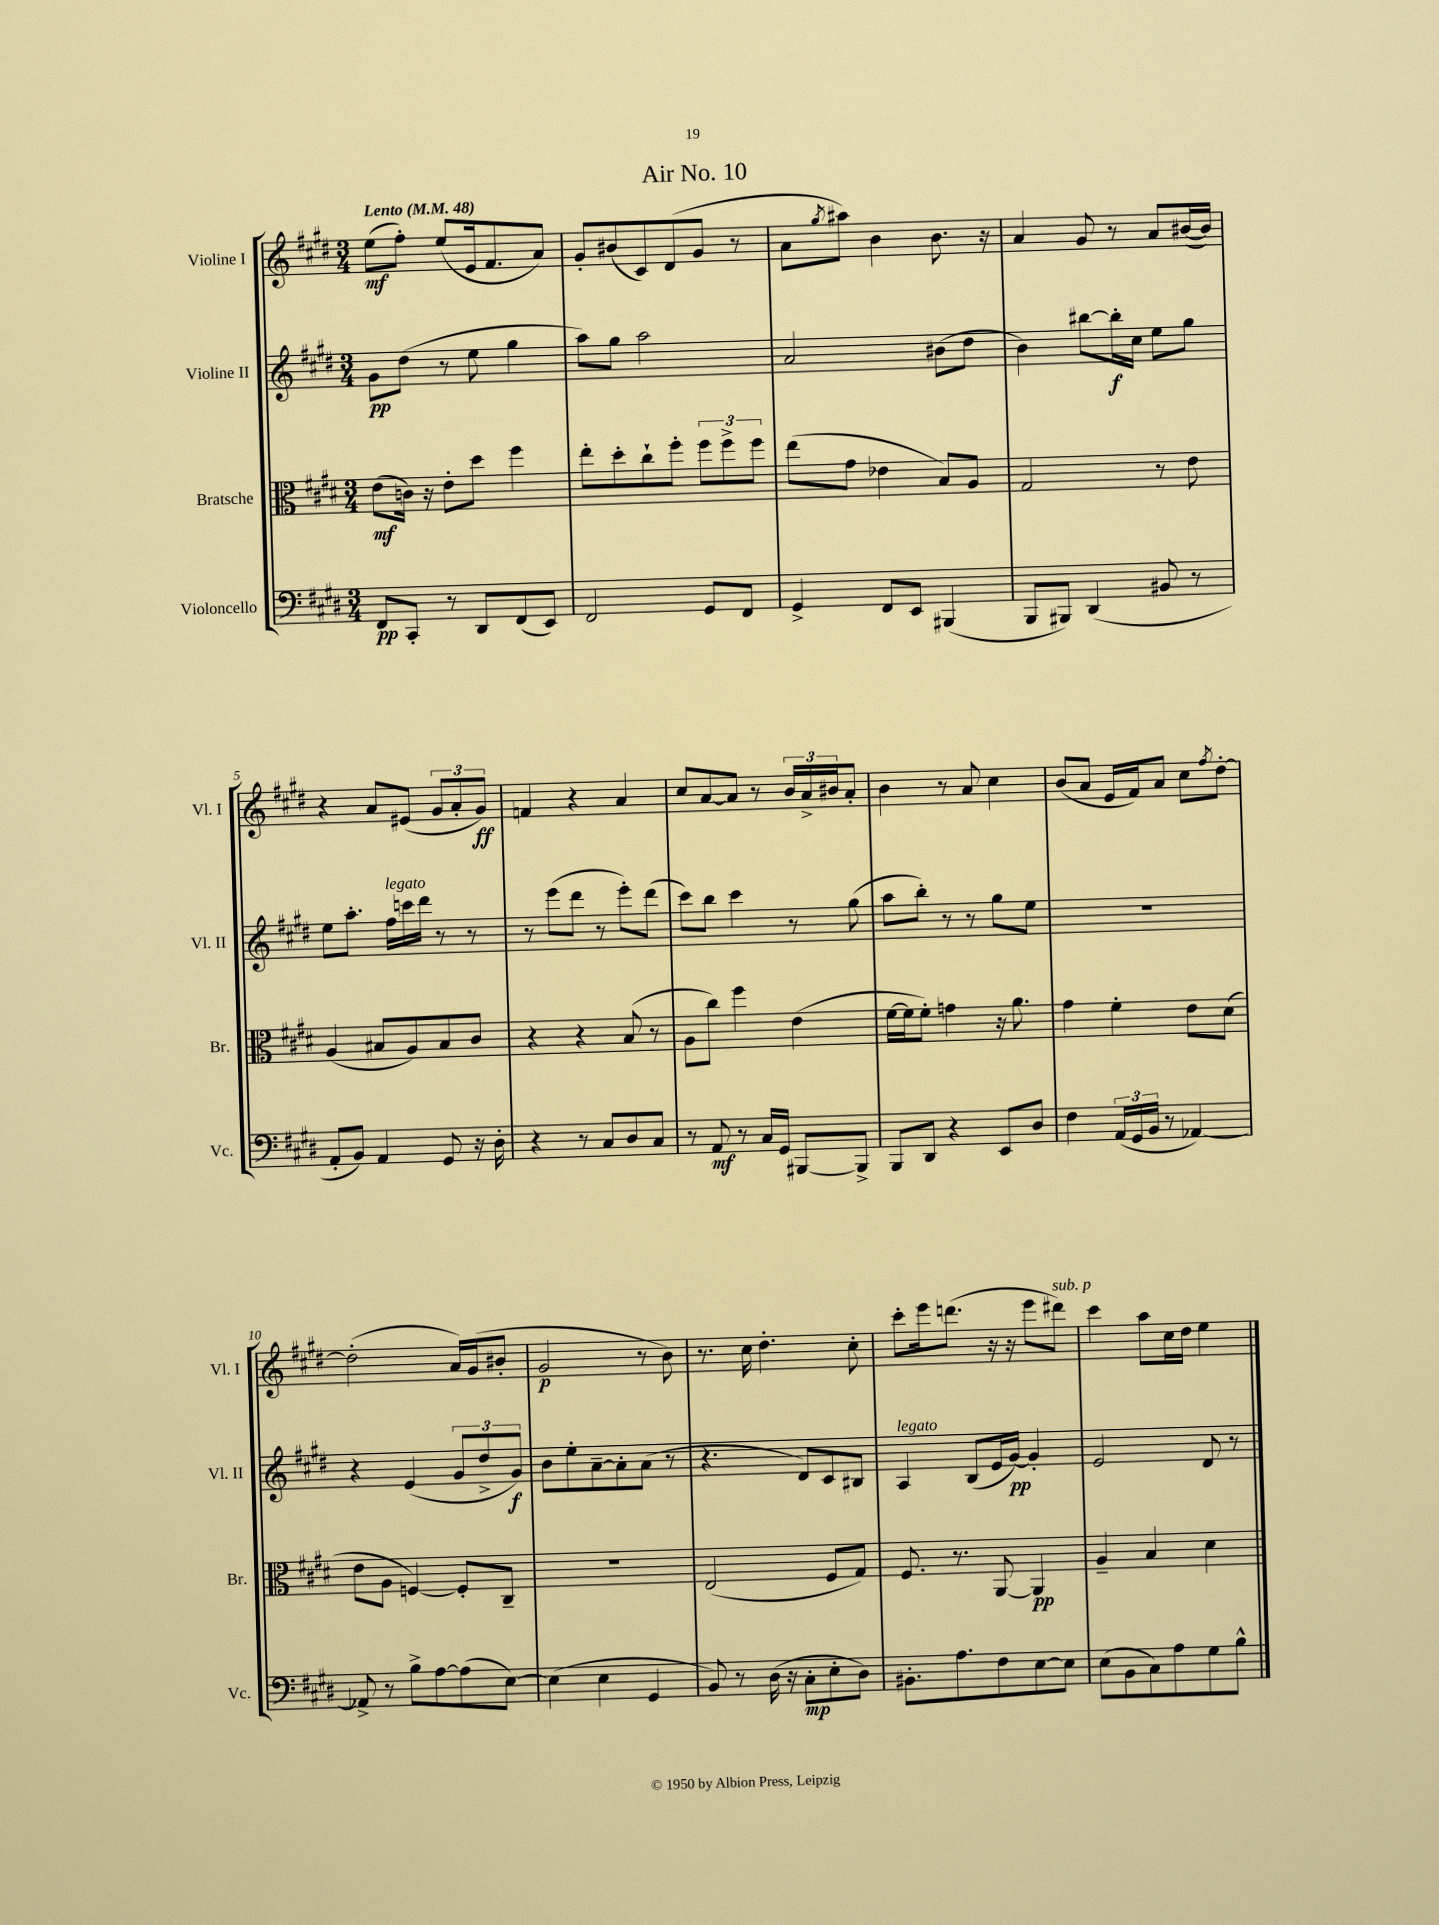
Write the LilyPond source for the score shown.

\header { title = "Air No. 10" }
<<
\new StaffGroup <<
\new Staff = "s0" \with { instrumentName = "Violine I" shortInstrumentName = "Vl. I" } {
    \clef treble \key e \major \numericTimeSignature \time 3/4 \tempo "Lento" 4 = 48
    e''8\mf( fis''8-.) e''8( e'16 fis'8. a'8) |
    gis'8-. bis'8( cis'8) dis'8( gis'8 r8 |
    a'8 \acciaccatura { gis''8 } ais''8) b'4 b'8. r16 |
    a'4 gis'8 r8 a'8 bis'16~( bis'16) |
    r4 a'8 eis'8( \tuplet 3/2 { gis'8 a'8-. gis'8\ff) } |
    f'4 r4 a'4 |
    cis''8 a'8~ a'8 r8 \tuplet 3/2 { b'16 a'16-> bis'16 } a'8-. |
    b'4 r8 a'8 cis''4 |
    b'8( a'8 e'16 fis'16) a'8 cis''8 \acciaccatura { fis''8 } dis''8~-. |
    dis''2-.( a'16) gis'16( bis'8-. |
    gis'2\p r8 b'8) |
    r8. cis''16 dis''4.-. cis''8-. |
    cis'''8-. e'''16 d'''8.( r16 r16 e'''8 dis'''8^\markup { \italic "sub. p" }) |
    cis'''4 a''8 cis''16 dis''16 e''4 \bar "|." |
}
\new Staff = "s1" \with { instrumentName = "Violine II" shortInstrumentName = "Vl. II" } {
    \clef treble \key e \major \numericTimeSignature \time 3/4
    gis'8\pp dis''8( r8 e''8 gis''4 |
    a''8) gis''8 a''2 |
    a'2 bis'8( dis''8 |
    b'4) bis''8~ bis''16-.\f cis''16 e''8 gis''8 |
    e''8 a''8.-. fis''16^\markup { \italic "legato" } c'''16 dis'''16 r8 r8 |
    r8 e'''8( dis'''8 r8 e'''8-.) dis'''8( |
    cis'''8) b''8 cis'''4 r8 gis''8( |
    a''8 b''8-.) r8 r8 gis''8 e''8 |
    R2. |
    r4 e'4( \tuplet 3/2 { gis'8 dis''8-> gis'8\f) } |
    b'8 e''8-. a'8~-- a'8-. a'8( r8 |
    r4. dis'8) cis'8 bis8 |
    a4^\markup { \italic "legato" } b8( e'16 gis'16~\pp) gis'4-. |
    e'2 dis'8 r8 \bar "|." |
}
\new Staff = "s2" \with { instrumentName = "Bratsche" shortInstrumentName = "Br." } {
    \clef alto \key e \major \numericTimeSignature \time 3/4
    e'8\mf( c'16) r16 e'8-. dis''8 fis''4 |
    e''8-. dis''8-. cis''8-! fis''8-. \tuplet 3/2 { fis''8 fis''8-> fis''8 } |
    e''8( gis'8 ees'4 b8) a8 |
    gis2 r8 e'8 |
    a4( bis8 a8) bis8 cis'8 |
    r4 r4 b8( r8 |
    a8 cis''8) fis''4 e'4( |
    fis'16~ fis'16 fis'8-.) g'4 r16 a'8. |
    gis'4 fis'4-. e'8 dis'8( |
    e'8 a8 f4~) f8-. cis8-- |
    R2. |
    e2( fis8 gis8) |
    fis8. r8. a,8~ a,4\pp |
    a4-- b4 dis'4 \bar "|." |
}
\new Staff = "s3" \with { instrumentName = "Violoncello" shortInstrumentName = "Vc." } {
    \clef bass \key e \major \numericTimeSignature \time 3/4
    fis,8\pp cis,8-. r8 dis,8 fis,8( e,8) |
    fis,2 gis,8 fis,8 |
    gis,4-> fis,8 e,8 bis,,4( |
    b,,8 bis,,8) dis,4( bis,8 r8 |
    a,8-. b,8) a,4 gis,8 r16 dis16-. |
    r4 r8 cis8 dis8 cis8 |
    r8 a,8\mf r8 cis16 gis,16 bis,,8~ bis,,8-> |
    b,,8 dis,8 r4 e,8 dis8 |
    fis4 \tuplet 3/2 { a,16( gis,16 b,16 } r8 aes,4~) |
    aes,8-> r8 b8-> a8~ a8( e8~) |
    e4( e4 gis,4 |
    b,8) r8 dis16( r16 cis8-.\mp e8-. dis8) |
    bis,8.-. a8. fis8 e8~ e8 |
    e8( b,8 cis8) a8 gis8 b8-^ \bar "|." |
}
>>
>>
